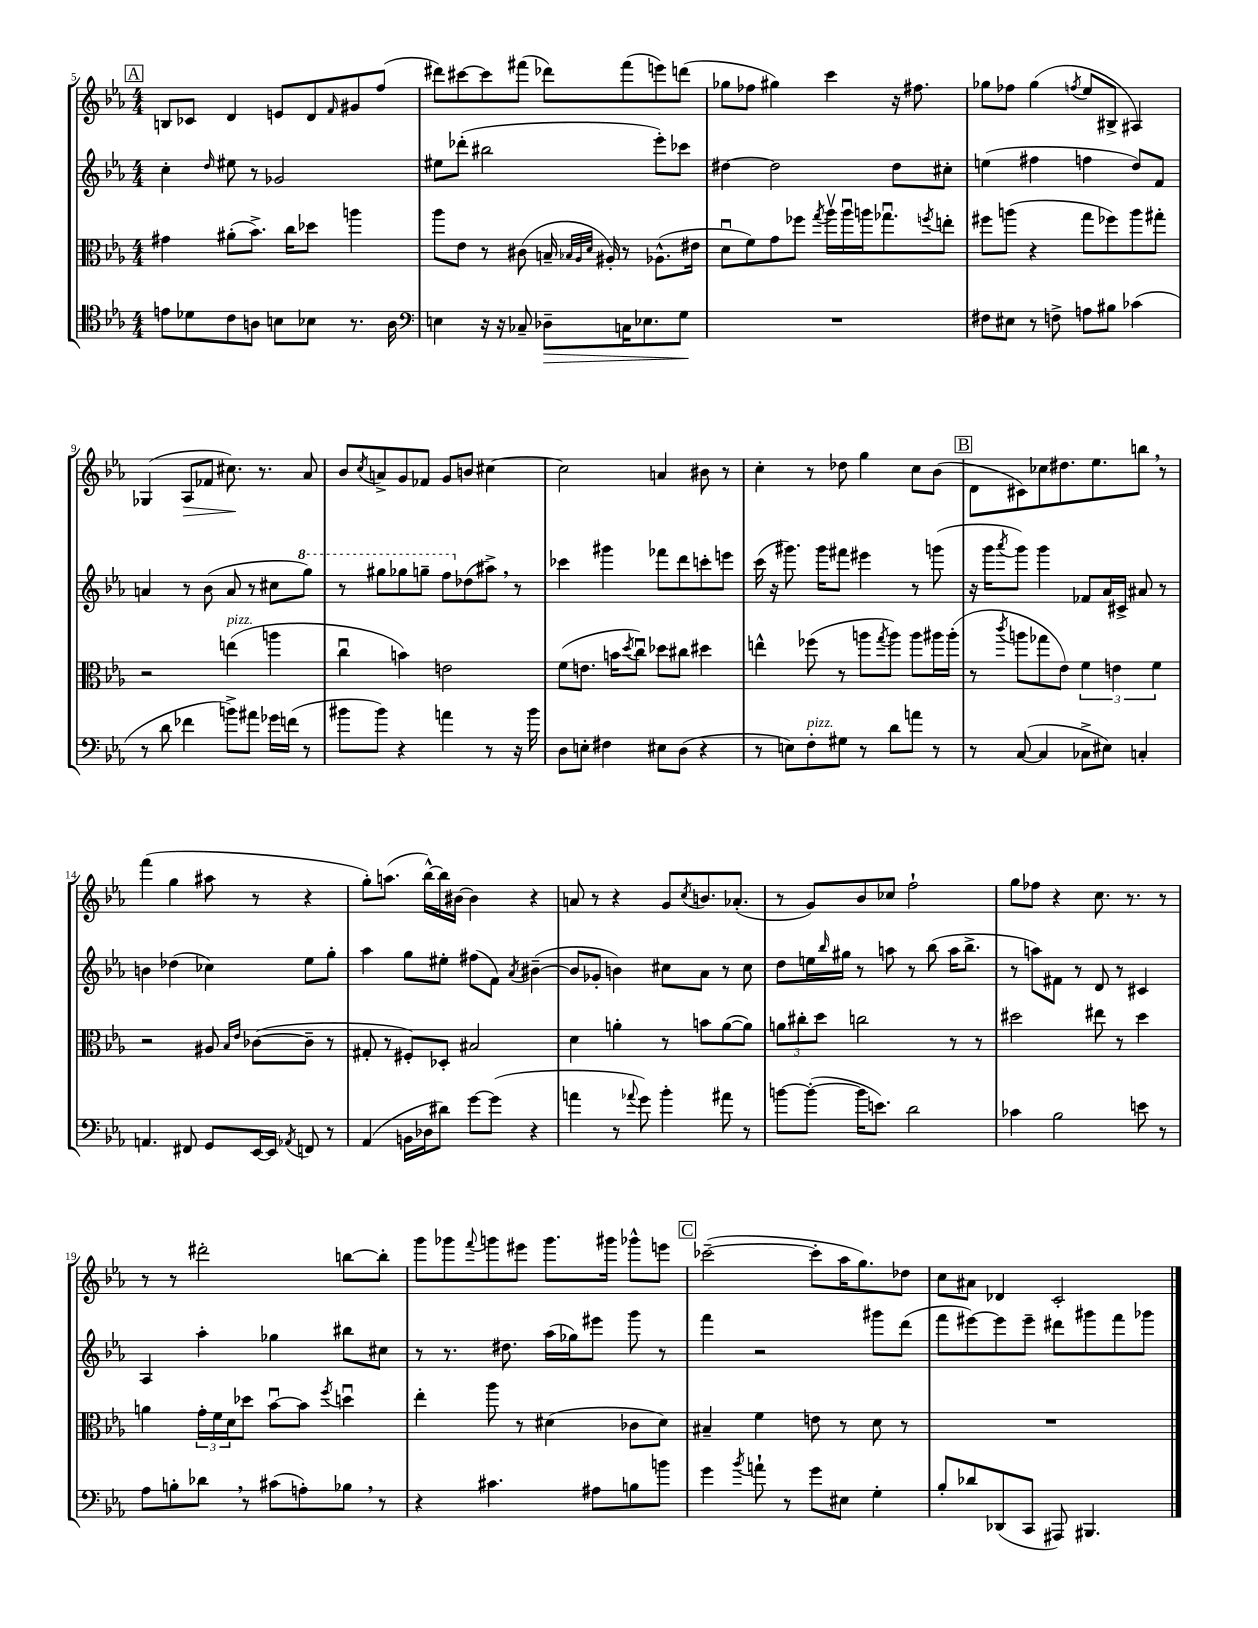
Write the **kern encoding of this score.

**kern	**kern	**kern	**kern
*staff4	*staff3	*staff2	*staff1
*clefC4	*clefC3	*clefG2	*clefG2
*k[b-e-a-]	*k[b-e-a-]	*k[b-e-a-]	*k[b-e-a-]
*M4/4	*M4/4	*M4/4	*M4/4
8e	4g#	4cc'	8B
8d-	.	.	8c-
.	.	16qqdd	.
8c	(8a#'	8ee#	4d
8A	8.b-^)	8r	.
8B	.	2g-	8e
.	16cc	.	.
8B-	8dd-	.	8d
.	.	.	16qqf
8.r	4aa	.	8g#
.	.	.	(8ff
16A	.	.	.
=	=	=	=
*clefF4	*	*	*
4E	8aa-	8ee#	8ddd#)
.	8e-	(8ddd-'	[8ccc#
16r	8r	2bb#	8ccc#]
16r	.	.	.
8C-~	(8c#	.	(8fff#
8D-~	16B~	.	8ddd-)
.	32qqB-	.	.
.	32qqA-	.	.
.	32qqd	.	.
.	16A#')	.	.
16C	8r	.	(8fff#
8.E-	.	.	.
.	(8.A-^^	8eee-')	8eee)
8G	.	8ccc-	(8ddd
.	16e#	.	.
=	=	=	=
1r	8du	[4dd#	8gg-
.	8f)	.	8ff-
.	8g	2dd#]	4gg#)
.	8ff-	.	.
.	8qgg	.	.
.	16aa-v	.	4ccc
.	16aa-u	.	.
.	16aa	.	.
.	8.gg-u	.	.
.	.	8dd#	16r
.	.	.	8.ff#
.	8qff	.	.
.	8ee'	8cc#'	.
=	=	=	=
8F#	8ff#	(4ee	8gg-
8E#	(8aa	.	8ff-
8r	4r	4ff#	(4gg-
8F^	.	.	.
.	.	.	8qff
8A	8gg	4ff	8ee-
8B#	8ff-)	.	8B#^
(4c-	8aa	8dd)	4A#)
.	8gg#'	8f	.
=	=	=	=
8r	2r	4a	(4G-
8d	.	.	.
4f-	.	8r	8A-
.	.	(8b-	8f-
8b^)	(4ee	8a	8.cc#)
8a#	.	8r	.
.	.	.	8.r
16g-	4aa	8cc#	.
(16f	.	.	.
8r	.	8ggg)	8a-
=	=	=	=
8b#	4ccu	8r	8b-
.	.	.	8qcc
8b#)	.	8ggg#	8a^
4r	4b)	8ggg-	8g
.	.	8ggg~	8f-
4a	2e	8fff	8g
.	.	(8dd-	8b
8r	.	8aa#^)	[4cc#
16r	.	8r	.
16b#	.	.	.
=	=	=	=
8D	(8f	4ccc-	2cc#]
8E'	8.e	.	.
4F#	.	4ggg#	.
.	16b	.	.
.	8qdd	.	.
.	8ccu)	.	.
8E#	8dd-	8fff-	4a
(8D	8cc#	8ddd	.
4r	4dd#	8ccc'	8b#
.	.	8eee	8r
=	=	=	=
8r	4ee^^	(16ccc	4cc'
.	.	16r	.
8E)	.	8.ggg#)	.
8F'	(8ff-	.	8r
.	.	16ggg#	.
8G#	8r	8fff#	8dd-
8r	8aa	4eee#	4gg
.	8qgg	.	.
8d	8aa)	.	.
8a	8aa	8r	8cc
8r	16aa#	(8ggg	(8b-
.	(16aa#'	.	.
=	=	=	=
8r	8r	16r	8d
.	.	16ggg	.
.	8qccc	8qaaa-	.
([8C	8aa	8ggg)	8c#)
4C]	8gg-	4ggg	8cc-
.	8e-)	.	8.dd#
8C-^	6f	8f-	.
.	.	.	8.ee-
8E#)	.	16a-	.
.	6e	.	.
.	.	16c#^	.
4C'	.	8a#	8bb
.	6f	.	.
.	.	8r	8r
=	=	=	=
4.AA	2r	4b	(4fff
.	.	(4dd-	4gg
8FF#	.	.	.
8GG	8A#	4cc-)	8aa#
.	16qqB-	.	.
.	16qqe-	.	.
[16EE-	([8c-	.	8r
16EE-]	.	.	.
8qAA-	.	.	.
8FF	8c-~]	8ee-	4r
8r	8r	8gg'	.
=	=	=	=
(4AA-	8G#'	4aa-	8gg')
.	8r	.	(8.aa
16BB	8F#')	8gg	.
16D-	.	.	[16bb-^^)
8d#)	8D-'	8ee#'	16bb-]
.	.	.	[16b#
[8g	2B#	(8ff#	4b#]
(8g]	.	8f)	.
.	.	8qa-	.
4r	.	([4b#~	4r
=	=	=	=
4a	4d	8b#]	8a
.	.	8g-'	8r
8r	4a'	4b)	4r
8qqa-	.	.	.
8g)	.	.	.
4b-'	8r	8cc#	8g
.	.	.	8qcc
.	8b	8a-	8.b
8a#	([8a	8r	.
.	.	.	(8.a-'
8r	8a])	8cc#	.
=	=	=	=
[8b	12a	8dd	8r
.	12cc#'	.	.
(8b'_	.	16ee	8g)
.	12dd	.	.
.	.	16qqbb-	.
.	.	16gg#	.
16b]	2cc	8r	8b-
8.e)	.	.	.
.	.	8aa	8cc-
2d	.	8r	2ff`
.	.	(8bb-	.
.	8r	16aa	.
.	.	8.bb-^	.
.	8r	.	.
=	=	=	=
4c-	2dd#	8r	8gg
.	.	8aa)	8ff-
2B-	.	8f#	4r
.	.	8r	.
.	8ee#	8d	8.cc
.	8r	8r	.
.	.	.	8.r
8e	4dd#	4c#	.
8r	.	.	8r
=	=	=	=
8A-	4a	4A-	8r
8B'	.	.	8r
8d-	24g'	4aa-'	2ddd#'
.	24f	.	.
.	24d	.	.
8r	8dd-	.	.
(8c#	[8b-u	4gg-	.
8A')	8b-]	.	.
.	8qff	.	.
8B-	4ddu	8bb#	[8bb
8r	.	8cc#	8bb']
=	=	=	=
4r	4ee-'	8r	8ggg
.	.	8.r	8ggg-
.	.	.	8qqfff
4.c#	8aa-	.	8ggg
.	.	8.dd#	.
.	8r	.	8eee#
.	(4d#	(16aa-	8.ggg
.	.	16gg-)	.
8A#	.	8eee#	.
.	.	.	16ggg#
8B	8c-	8ggg	8ggg-^^
8b	8d#)	8r	8eee
=	=	=	=
4g	4B#~	4fff	([2ccc-~
8qb-	.	.	.
8a`	4f	2r	.
8r	.	.	.
8g	8e	.	8ccc-']
8E#	8r	.	16aa-
.	.	.	8.gg)
4G'	8d	8ggg#	.
.	8r	(8ddd	8dd-
=	=	=	=
8B-'	1r	8fff	8cc
8d-	.	[8eee#)	8a#
(8DD-	.	8eee#]	4d-
8CC	.	8eee#~	.
8AAA#)	.	8ddd#	2c'
4.BBB#	.	8ggg#	.
.	.	8fff	.
.	.	8ggg-	.
==	==	==	==
*-	*-	*-	*-
